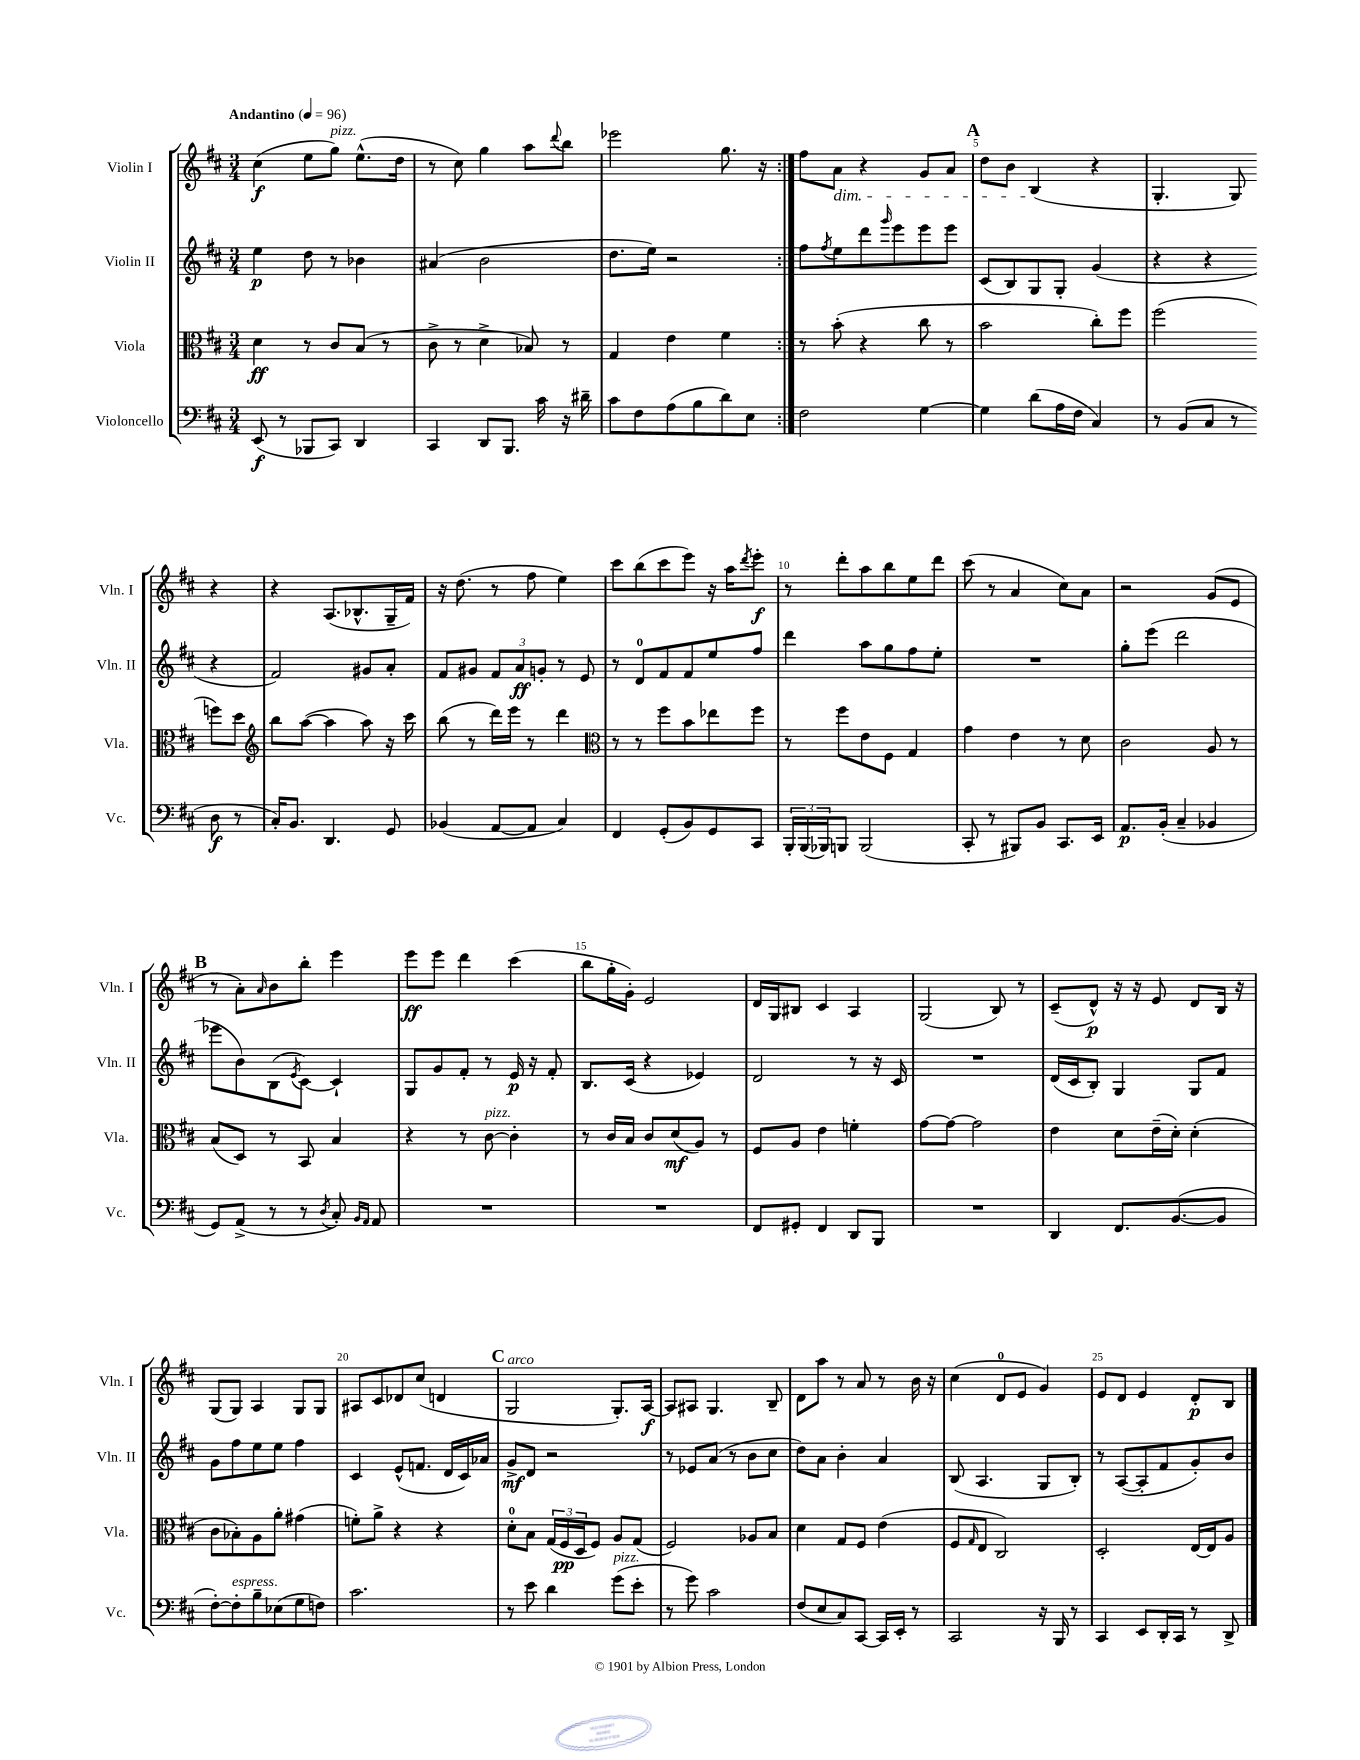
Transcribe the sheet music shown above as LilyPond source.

<<
\new StaffGroup <<
\new Staff = "s0" \with { instrumentName = "Violin I" shortInstrumentName = "Vln. I" } {
    \clef treble \key d \major \numericTimeSignature \time 3/4 \tempo "Andantino" 4 = 96
    \repeat volta 2 { cis''4\f( e''8 g''8^\markup { \italic "pizz." }) e''8.-^( d''16 |
    r8 cis''8) g''4 a''8 \appoggiatura { d'''8 } b''8 |
    ees'''2 g''8. r16 | }
    fis''8 a'8\dim r4 g'8 a'8 |
    \mark \markup { \bold "A" } d''8 b'8 b4\!( r4 |
    g4.-. g8) r4 |
    r4 a8.( bes8.-^ g16-- fis'16) |
    r16 d''8.( r8 fis''8 e''4) |
    cis'''8 b''8( cis'''8 e'''8) r16 a''16 \acciaccatura { d'''8 } e'''8-.\f |
    r8 d'''8-. a''8 b''8 e''8 d'''8 |
    cis'''8( r8 a'4 cis''8) a'8 |
    r2 g'8( e'8 |
    \mark \markup { \bold "B" } r8 a'8-.) \grace { a'16 } b'8 b''8-. e'''4 |
    e'''8\ff e'''8 d'''4 cis'''4( |
    b''8 g''16-. g'16-.) e'2 |
    d'16 g16 bis8 cis'4 a4 |
    g2( b8) r8 |
    cis'8--( d'8-^\p) r16 r16 e'8 d'8 b16 r16 |
    g8( g8) a4 g8 g8 |
    ais8 cis'8 des'8 cis''8( d'4 |
    \mark \markup { \bold "C" } g2^\markup { \italic "arco" } g8.-.) a16~\f |
    a8 ais8 g4. b8-- |
    d'8 a''8 r8 a'8 r8 b'16 r16 |
    cis''4( d'8-0 e'8 g'4) |
    e'8 d'8 e'4 d'8-.\p b8 \bar "|." |
}
\new Staff = "s1" \with { instrumentName = "Violin II" shortInstrumentName = "Vln. II" } {
    \clef treble \key d \major \numericTimeSignature \time 3/4
    \repeat volta 2 { e''4\p d''8 r8 bes'4 |
    ais'4( b'2 |
    d''8. e''16) r2 | }
    fis''8 \acciaccatura { fis''8 } e''8 d'''8 \grace { g'''16 } e'''8 e'''8 e'''8 |
    \mark \markup { \bold "A" } cis'8( b8) g8 g8-. g'4( |
    r4 r4 r4 |
    fis'2) gis'8 a'8-. |
    fis'8 gis'8 \tuplet 3/2 { fis'8 a'8\ff g'8-. } r8 e'8 |
    r8 d'8-0 fis'8 fis'8 e''8 fis''8 |
    d'''4 a''8 g''8 fis''8 e''8-. |
    R2. |
    g''8-. e'''8( d'''2 |
    \mark \markup { \bold "B" } ees'''8 b'8) b8( \acciaccatura { e'8 } cis'8~) cis'4-! |
    g8 g'8 fis'8-. r8 e'16\p r16 fis'8-. |
    b8. cis'16( r4 ees'4) |
    d'2 r8 r16 cis'16 |
    R2. |
    d'16( cis'16 b8-.) g4 g8 fis'8 |
    g'8 fis''8 e''8 e''8 fis''4 |
    cis'4 e'8-^( f'8. d'16 cis'16) aes'16 |
    \mark \markup { \bold "C" } g'8->\mf d'8 r2 |
    r8 ees'8 a'8( r8 b'8 cis''8 |
    d''8) a'8 b'4-. a'4 |
    b8( a4. g8 b8-.) |
    r8 a8~( a8-. fis'8 g'8-.) b'8 \bar "|." |
}
\new Staff = "s2" \with { instrumentName = "Viola" shortInstrumentName = "Vla." } {
    \clef alto \key d \major \numericTimeSignature \time 3/4
    \repeat volta 2 { d'4\ff r8 cis'8 b8( r8 |
    cis'8-> r8 d'4-> bes8) r8 |
    g4 e'4 fis'4 | }
    r8 b'8-.( r4 cis''8 r8 |
    \mark \markup { \bold "A" } b'2 cis''8-.) fis''8 |
    fis''2( f''8) d''8 |
    \clef treble b''8 a''8~( a''4 a''8) r16 cis'''16 |
    b''8( r8 d'''16) e'''16 r8 d'''4 |
    \clef alto r8 r8 fis''8 b'8 ees''8 fis''8 |
    r8 fis''8 e'8 fis8 g4 |
    g'4 e'4 r8 d'8 |
    cis'2 a8 r8 |
    \mark \markup { \bold "B" } b8( d8) r8 b,8 b4 |
    r4 r8 cis'8~^\markup { \italic "pizz." } cis'4-. |
    r8 cis'16 b16 cis'8 d'8\mf( a8) r8 |
    fis8 a8 e'4 f'4-. |
    g'8~ g'8~ g'2 |
    e'4 d'8 e'16--( d'16-.) d'4-.( |
    cis'8 bes8-.) a8 a'8-. gis'4( |
    f'8-.) a'8-> r4 r4 |
    \mark \markup { \bold "C" } d'8-0-. b8 \tuplet 3/2 { g16( fis16\pp d16 } fis8) a8 g8( |
    fis2) aes8 b8 |
    d'4 g8 fis8 e'4( |
    fis8 \grace { g16 } e8 cis2) |
    d2-. e16~ e16 a8 \bar "|." |
}
\new Staff = "s3" \with { instrumentName = "Violoncello" shortInstrumentName = "Vc." } {
    \clef bass \key d \major \numericTimeSignature \time 3/4
    \repeat volta 2 { e,8\f( r8 bes,,8 cis,8) d,4 |
    cis,4 d,8 b,,8. cis'16 r16 dis'16-- |
    cis'8 fis8 a8( b8 d'8) e8 | }
    fis2 g4~ |
    \mark \markup { \bold "A" } g4 d'8( a16 fis16 cis4) |
    r8 b,8( cis8 r8 d8\f r8 |
    cis16-.) b,8. d,4. g,8 |
    bes,4( a,8~ a,8 cis4) |
    fis,4 g,8-.( b,8) g,8 cis,8 |
    \tuplet 3/2 { b,,16-. b,,16( bes,,16) } b,,8 b,,2( |
    cis,8-. r8 bis,,8) b,8 cis,8. e,16 |
    a,8.\p b,16-.( cis4-- bes,4 |
    \mark \markup { \bold "B" } g,8) a,8->( r8 r8 \acciaccatura { d8 } cis8-.) \grace { b,16 a,16 } a,8 |
    R2. |
    R2. |
    fis,8 gis,8-. fis,4 d,8 b,,8 |
    R2. |
    d,4 fis,8. b,8.~( b,8 |
    fis8~-.) fis8-.^\markup { \italic "espress." } b8-- ees8( g8 f8) |
    cis'2. |
    \mark \markup { \bold "C" } r8 e'8 d'4 g'8^\markup { \italic "pizz." }( e'8-. |
    r8 g'8) cis'2 |
    fis8( e8 cis8) cis,8~ cis,16 e,16-. r8 |
    cis,2 r16 b,,16 r8 |
    cis,4 e,8 d,16-. cis,16 r8 d,8-> \bar "|." |
}
>>
>>
\layout { \context { \Score \override BarNumber.break-visibility = ##(#f #t #t) barNumberVisibility = #(every-nth-bar-number-visible 5) } }
